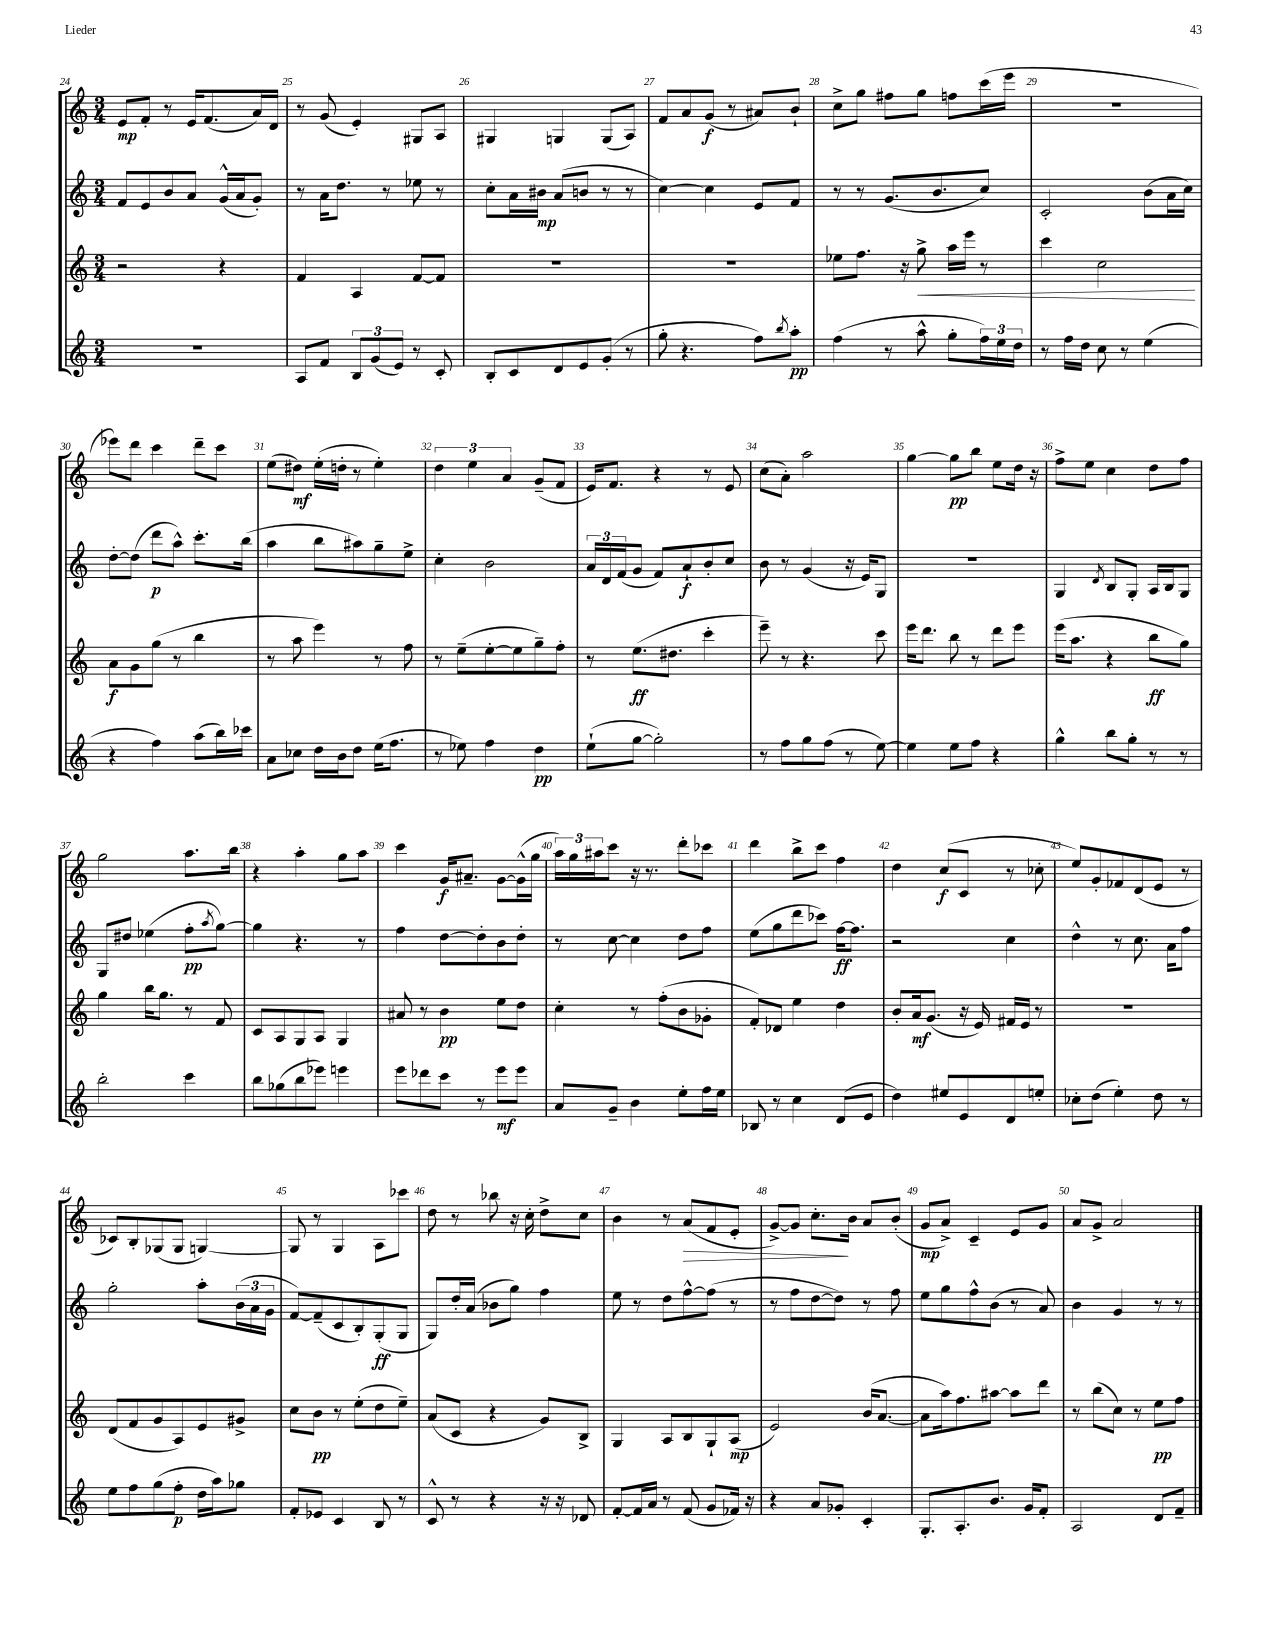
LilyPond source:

<<
\new StaffGroup <<
\new Staff = "s0" {
    \clef treble \key c \major \numericTimeSignature \time 3/4
    e'8\mp f'8-. r8 e'16 f'8.( a'16) d'16 |
    r8 g'8( e'4-.) gis8 a8 |
    gis4 g4 g8( a8) |
    f'8 a'8 g'8\f( r8 ais'8) b'8-! |
    c''8-> g''8 fis''8 g''8 f''8 c'''16( e'''16 |
    R2. |
    ees'''8) d'''8 c'''4 d'''8-- c'''8 |
    e''8( dis''8\mf) e''16-.( d''16-. r8 e''4-.) |
    \tuplet 3/2 { d''4 e''4 a'4 } g'8--( f'8 |
    e'16) f'8. r4 r8 e'8 |
    c''8( a'8-.) a''2 |
    g''4~ g''8\pp b''8 e''8 d''16 r16 |
    f''8-> e''8 c''4 d''8 f''8 |
    g''2 a''8. b''16 |
    r4 a''4-. g''8 a''8 |
    c'''4 g'16\f ais'8.-- g'8~ g'16-^( g''16 |
    \tuplet 3/2 { a''16) g''16 ais''16 } c'''8 r16 r8. d'''8-. ces'''8 |
    d'''4 b''8-> c'''8 f''4 |
    d''4 c''8\f( c'8 r8 ces''8-. |
    e''8) g'8-. fes'8 d'8( e'8 r8 |
    ces'8) b8-. ges8( ges8 g4~) |
    g8 r8 g4 a8 ces'''8 |
    d''8 r8 bes''8 r16 c''16-. d''8-> c''8 |
    b'4 r8 a'8\>( f'8 e'8-. |
    g'8~->) g'8 c''8.-.\! b'16 a'8 b'8-.( |
    g'8\mp a'8->) c'4-- e'8 g'8 |
    a'8 g'8-> a'2 \bar "|." |
}
\new Staff = "s1" {
    \clef treble \key c \major \numericTimeSignature \time 3/4
    f'8 e'8 b'8 a'8 g'16-^( a'16 g'8-.) |
    r8 a'16 d''8. r8 ees''8 r8 |
    c''8-. a'16 bis'16\mp a'8( b'8 r8 r8 |
    c''4~) c''4 e'8 f'8 |
    r8 r8 g'8.( b'8. c''8) |
    c'2-. b'8( a'16 c''16) |
    d''8~-. d''8( d'''8\p a''8-^) c'''8.-. b''16( |
    a''4 b''8 ais''8) g''8-- e''8-> |
    c''4-. b'2 |
    \tuplet 3/2 { a'16 d'16 f'16( } g'8 f'8) a'8-!\f b'8-. c''8 |
    b'8 r8 g'4( r16 e'16) g8 |
    R2. |
    g4 \acciaccatura { d'8 } b8 g8-. a16 b16 g8 |
    g8 dis''8 ees''4( f''8-.\pp \acciaccatura { a''8 } g''8~) |
    g''4 r4. r8 |
    f''4 d''8~ d''8-. b'8 d''8-. |
    r8 c''8~ c''4 d''8 f''8 |
    e''8( g''8 d'''8 ces'''8) f''16~\ff f''8. |
    r2 c''4 |
    d''4-^ r8 c''8. a'16 f''8 |
    g''2-. a''8-. \tuplet 3/2 { b'16( a'16 g'16 } |
    f'8~) f'8--( c'8 b8-.) g8-.\ff( g8 |
    g8) d''16-. a'16( bes'8 g''8) f''4 |
    e''8 r8 d''8 f''8~-^ f''8( r8 |
    r8 f''8 d''8~ d''8) r8 f''8 |
    e''8 g''8 f''8-^ b'8( r8 a'8) |
    b'4 g'4 r8 r8 \bar "|." |
}
\new Staff = "s2" {
    \clef treble \key c \major \numericTimeSignature \time 3/4
    r2 r4 |
    f'4 a4 f'8~ f'8 |
    R2. |
    R2. |
    ees''8 f''8. r16 g''8->\< a''16 e'''16 r8 |
    c'''4 c''2\! |
    a'8\f g'8 g''8( r8 b''4 |
    r8 a''8 e'''4) r8 f''8 |
    r8 e''8--( e''8~-. e''8 g''8--) f''8-. |
    r8 e''8.\ff( dis''8. c'''4-. |
    e'''8--) r8 r4. c'''8 |
    e'''16 d'''8. b''8 r8 d'''8 e'''8 |
    e'''16( a''8. r4 b''8\ff g''8) |
    g''4 b''16 g''8. r8 f'8 |
    c'8 a8 g8 a8 g4 |
    ais'8 r8 b'4\pp e''8 d''8 |
    c''4-. r8 f''8-.( b'8 ges'8-. |
    f'8-.) des'8 e''4 d''4 |
    b'8-. a'16\mf g'8.( r16 e'16) fis'16 e'16 r8 |
    R2. |
    d'8( f'8 g'8 a8) e'8 gis'8-> |
    c''8 b'8\pp r8 e''8-.( d''8 e''8--) |
    a'8( c'8 r4 g'8) b8-> |
    g4 a8 b8 g8-! a8\mp( |
    e'2) b'16( a'8.~ |
    a'8 a''16) f''8. ais''8~ ais''8 d'''8 |
    r8 b''8( c''8) r8 e''8\pp f''8 \bar "|." |
}
\new Staff = "s3" {
    \clef treble \key c \major \numericTimeSignature \time 3/4
    R2. |
    a8 f'8 \tuplet 3/2 { b8 g'8( e'8) } r8 c'8-. |
    b8-. c'8 d'8 e'8 g'8-.( r8 |
    g''8-. r4. f''8) \acciaccatura { b''8 } a''8-.\pp |
    f''4( r8 a''8-^ g''8-. \tuplet 3/2 { f''16) e''16 d''16 } |
    r8 f''16 d''16 c''8 r8 e''4( |
    r4 f''4) a''8( b''16) ces'''16 |
    a'8 ces''8 d''16 b'16 d''8 e''16( f''8. |
    r8 ees''8) f''4 d''4\pp |
    e''8-!( g''8~ g''2-.) |
    r8 f''8 g''8 f''8( r8 e''8~) |
    e''4 e''8 f''8 r4 |
    g''4-^ b''8 g''8-. r8 r8 |
    b''2-. c'''4 |
    b''8 ges''8( b''8 ees'''8) e'''4 |
    e'''8 des'''8 c'''8 r8 e'''8\mf e'''8 |
    a'8 g'8-- b'4 e''8-. f''16 e''16 |
    bes8 r8 c''4 d'8( e'8 |
    d''4) eis''8 e'8 d'8 e''8-. |
    ces''8-. d''8( e''4-.) d''8 r8 |
    e''8 f''8 g''8( f''8-.\p d''16 a''16) ges''8 |
    f'8-. ees'8 c'4 b8 r8 |
    c'8-^ r8 r4 r16 r16 des'8 |
    f'8~-. f'16 a'16 r8 f'8( g'8 fes'16) r16 |
    r4 a'8 ges'8-. c'4-. |
    g8.-. a8.-. b'8. g'16 f'8-. |
    a2 d'8 f'8-- \bar "|." |
}
>>
>>
\layout { \context { \Score currentBarNumber = #24 \override BarNumber.break-visibility = ##(#f #t #t) barNumberVisibility = #all-bar-numbers-visible } }
